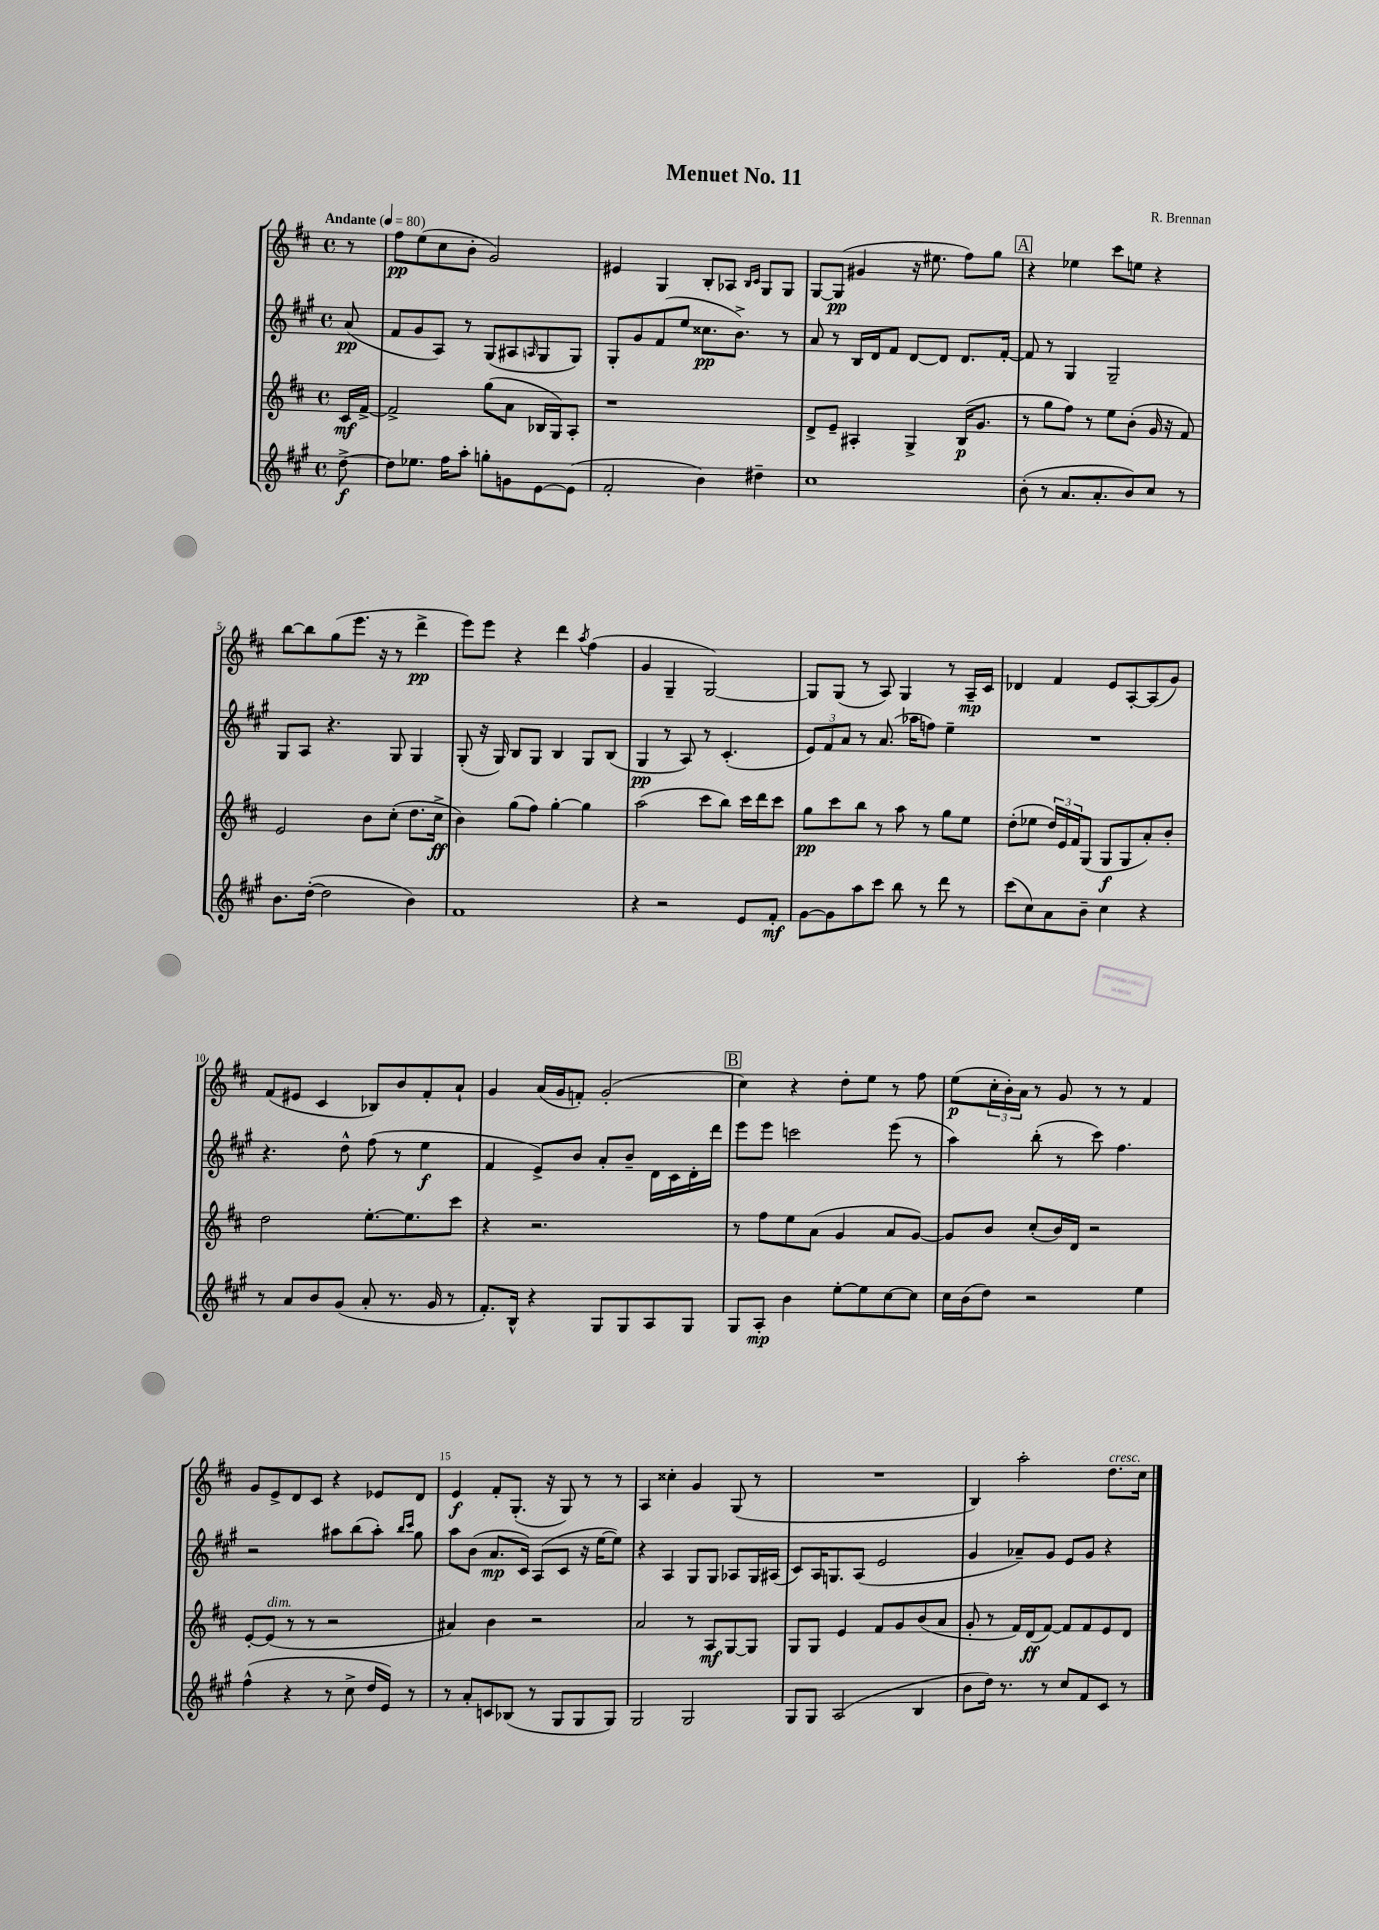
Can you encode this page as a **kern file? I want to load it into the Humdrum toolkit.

**kern	**kern	**kern	**kern
*staff4	*staff3	*staff2	*staff1
*clefG2	*clefG2	*clefG2	*clefG2
*k[f#c#g#]	*k[f#c#]	*k[f#c#g#]	*k[f#c#]
*M4/4	*M4/4	*M4/4	*M4/4
*met(c)	*met(c)	*met(c)	*met(c)
*MM80	*MM80	*MM80	*MM80
[8dd^\	16c#/LL	(8a/	8r
.	[16f#^/JJ	.	.
=	=	=	=
8dd\]L	2f#^/]	8f#/L	8ff#\L
8.ee-\J	.	8g#/	(8ee\
.	.	8A/J)	8cc#\
16ff#\LK	.	.	.
8aa'\J	.	8r	8b'\J
8gg'\L	(8gg\L	(8G#/L	2g/)
8g\	8a\J	8A#/	.
.	.	16qqA/	.
[8e\	16B-/LL	8G#/	.
.	16G/J)	.	.
(8e\]J	8A'/J	8G#/J)	.
=	=	=	=
2f#'/	1r	8G#'/L	4e#/
.	.	8g#/	.
.	.	(8f#/	4G/
.	.	8ee/J	.
4b\)	.	8.cc##\L	8B'/L
.	.	.	8A-/J
.	.	8.b^\J)	.
.	.	.	16qqB/LL
.	.	.	16qqc#/JJ
4dd#~\	.	.	8G/L
.	.	8r	8G/J
=	=	=	=
1cc#	8d^/L	8a/	[8G/L
.	8e~/J	8r	(8G/]J
.	4A#'/	16B/LL	4g#/
.	.	16d/J	.
.	.	8f#/J	.
.	4G^/	[8d/L	16r
.	.	.	8.ee#\
.	.	8d/]J	.
.	(16B/LK	8.d/L	8ff#\L)
.	8.g/J	.	.
.	.	.	8gg\J
.	.	[16f#'/Jk	.
=	=	=	=
(8b'\	8r	8f#/]	4r
8r	8gg\L	8r	.
8.a/L	8ff#\J)	4G#/	4ee-\
.	8r	.	.
8.a'/	.	.	.
.	8ee\L	2G#~/	8ccc#\L
8b/)	(8b'\J	.	8ee\J
8cc#/J	16g/	.	4r
.	16r	.	.
8r	8f#/)	.	.
=	=	=	=
8.b\L	2e/	8G#/L	[8bb\L
.	.	8A/J	8bb\]
([16dd'\Jk	.	.	.
2dd\]	.	4.r	(8gg\
.	.	.	8.eee\J
.	8b\L	.	.
.	.	.	16r
.	(8cc#'\J	8G#/	8r
4b\)	8.dd\L	4G#/	4ddd^\
.	16cc#^\Jk	.	.
=	=	=	=
1f#	4b\)	(8G#'/	8eee\L)
.	.	16r	8eee\J
.	.	16G#/)	.
.	(8gg\L	8B/L	4r
.	8ff#\J)	8G#/J	.
.	[4gg'\	4B/	4ddd\
.	.	.	8qaa/
.	4gg\]	8G#/L	(4ff#\
.	.	(8B/J	.
=	=	=	=
4r	(2aa\	4G#/	4g/
2r	.	8r	4G~/
.	.	8A/)	.
.	8ccc#\L	8r	[2G/)
.	8bb\J)	(4.c#'/	.
8e/L	16ccc#\LL	.	.
.	16ddd\J	.	.
8f#'/J	8ccc#\J	.	.
=	=	=	=
[8g#\L	8gg\L	12e/L)	8G/]L
.	.	12f#/	.
8g#\]	8ccc#\	.	(8G/J
.	.	12a/J	.
8aa\	8bb\J	8r	8r
8ccc#\J	8r	(8.a/	8A/)
8bb\	8aa\	.	4G/
.	.	16aa-\LK	.
8r	8r	8ff\J)	.
8ddd\	8gg\L	4ee~\	8r
8r	8ee\J	.	16A~/LL
.	.	.	16c#/JJ
=	=	=	=
(8ccc#\L	(8dd'\L	1r	4d-/
8cc#\)	8ee-\J	.	.
8a\	24dd/LL)	.	4f#/
.	24e/	.	.
.	24f#/J	.	.
8b~\J	(8G/J	.	.
4cc#\	8G/L	.	8e/L
.	8G/	.	[8A'/
4r	8a'/)	.	(8A/]
.	8b'/J	.	8g/J)
=	=	=	=
8r	2dd\	4.r	(8f#/L
8a/L	.	.	8e#/J
8b/	.	.	4c#/
(8g#/J	.	8dd^^\	.
8a'/	[8.ee'\L	(8ff#\	8B-/L)
8.r	.	8r	8b/
.	8.ee\]	.	.
.	.	4ee\	8f#'/
16g#/	.	.	.
8r	8ccc#\J	.	8a`/J
=	=	=	=
8.f#'/L)	4r	4f#/	4g/
16B^^/Jk	.	.	.
4r	2.r	8e^/L)	(16a/LL
.	.	.	16g/J
.	.	8b/J	8f'/J)
8G#/L	.	8a'/L	(2g'/
8G#/	.	8b~/J	.
8A/	.	16d\LL	.
.	.	16c#\	.
8G#/J	.	16d'\	.
.	.	16ddd\JJ	.
=	=	=	=
8G#/L	8r	8eee\L	4cc#\)
8A'/J	8ff#\L	8eee\J	.
4b\	8ee\	2ccc\	4r
.	(8a\J	.	.
[8ee'\L	4g/	.	8dd'\L
8ee\]	.	.	8ee\J
[8cc#\	8a/L	(8eee\	8r
8cc#\]J	[8g/J)	8r	8ff#\
=	=	=	=
16cc#\LL	8g/]L	4aa\)	(8ee\L
(16b\J	.	.	.
8dd\J)	8b/J	.	24cc#'\L
.	.	.	24b'\)
.	.	.	24a\JJ
2r	(8cc#'/L	(8bb'\	8r
.	16b/L)	8r	8g/
.	16d/JJ	.	.
.	2r	8ccc#\)	8r
.	.	4.ff#\	8r
4ee\	.	.	4f#/
=	=	=	=
(4ff#^^\	[8e'/L	2r	8g/L
.	(8e/]J	.	8e^/
4r	8r	.	8d/
.	8r	.	8c#/J
8r	2r	8aa#\L	4r
8cc#^\	.	(8bb\	.
16dd/LL	.	8aa#'\J)	8e-/L
16e/JJ)	.	.	.
.	.	16qqbb/LL	.
.	.	16qqccc#/JJ	.
8r	.	8gg#\	8d/J
=	=	=	=
8r	4a#/)	8aa\L	4e/
8a'/L	.	(8b\J	.
8c/	4b\	8.a/L	8f#'/L
(8B-/J	.	.	(8.G'/J
.	.	16c#/Jk)	.
8r	2r	(8A/L	.
.	.	.	16r
8G#/L	.	8c#/J	8G/)
8G#/	.	16r	8r
.	.	[16ee\LK	.
8G#/J)	.	8ee\]J)	8r
=	=	=	=
2G#/	2a/	4r	4A/
.	.	4A/	4cc##'\
2G#/	8r	8G#/L	4g/
.	8A/L	8G#/J	.
.	[8G/	8A-/L	(8G/
.	8G/]J	16G#/L	8r
.	.	(16A#/JJ	.
=	=	=	=
8G#/L	8G/L	8c#/L)	1r
8G#/J	8G/J	16A/K	.
.	.	8.G/	.
(2A/	4e/	.	.
.	.	(8A/J	.
.	8f#/L	2e/	.
.	8g/	.	.
4B/	(8b/	.	.
.	8a/J	.	.
=	=	=	=
8b\L	8g'/	4g#/	4B/)
16dd\Jk)	8r	.	.
8.r	.	.	.
.	16f#/LL)	8a-~/L)	2aa'\
.	(16d/J	.	.
8r	[8f#/J)	8g#/J	.
8cc#/L	8f#/]L	8e/L	.
8f#/	8f#/	8g#/J	.
8c#/J	8e/	4r	8.dd\L
8r	8d/J	.	.
.	.	.	16cc#\Jk
==	==	==	==
*-	*-	*-	*-
